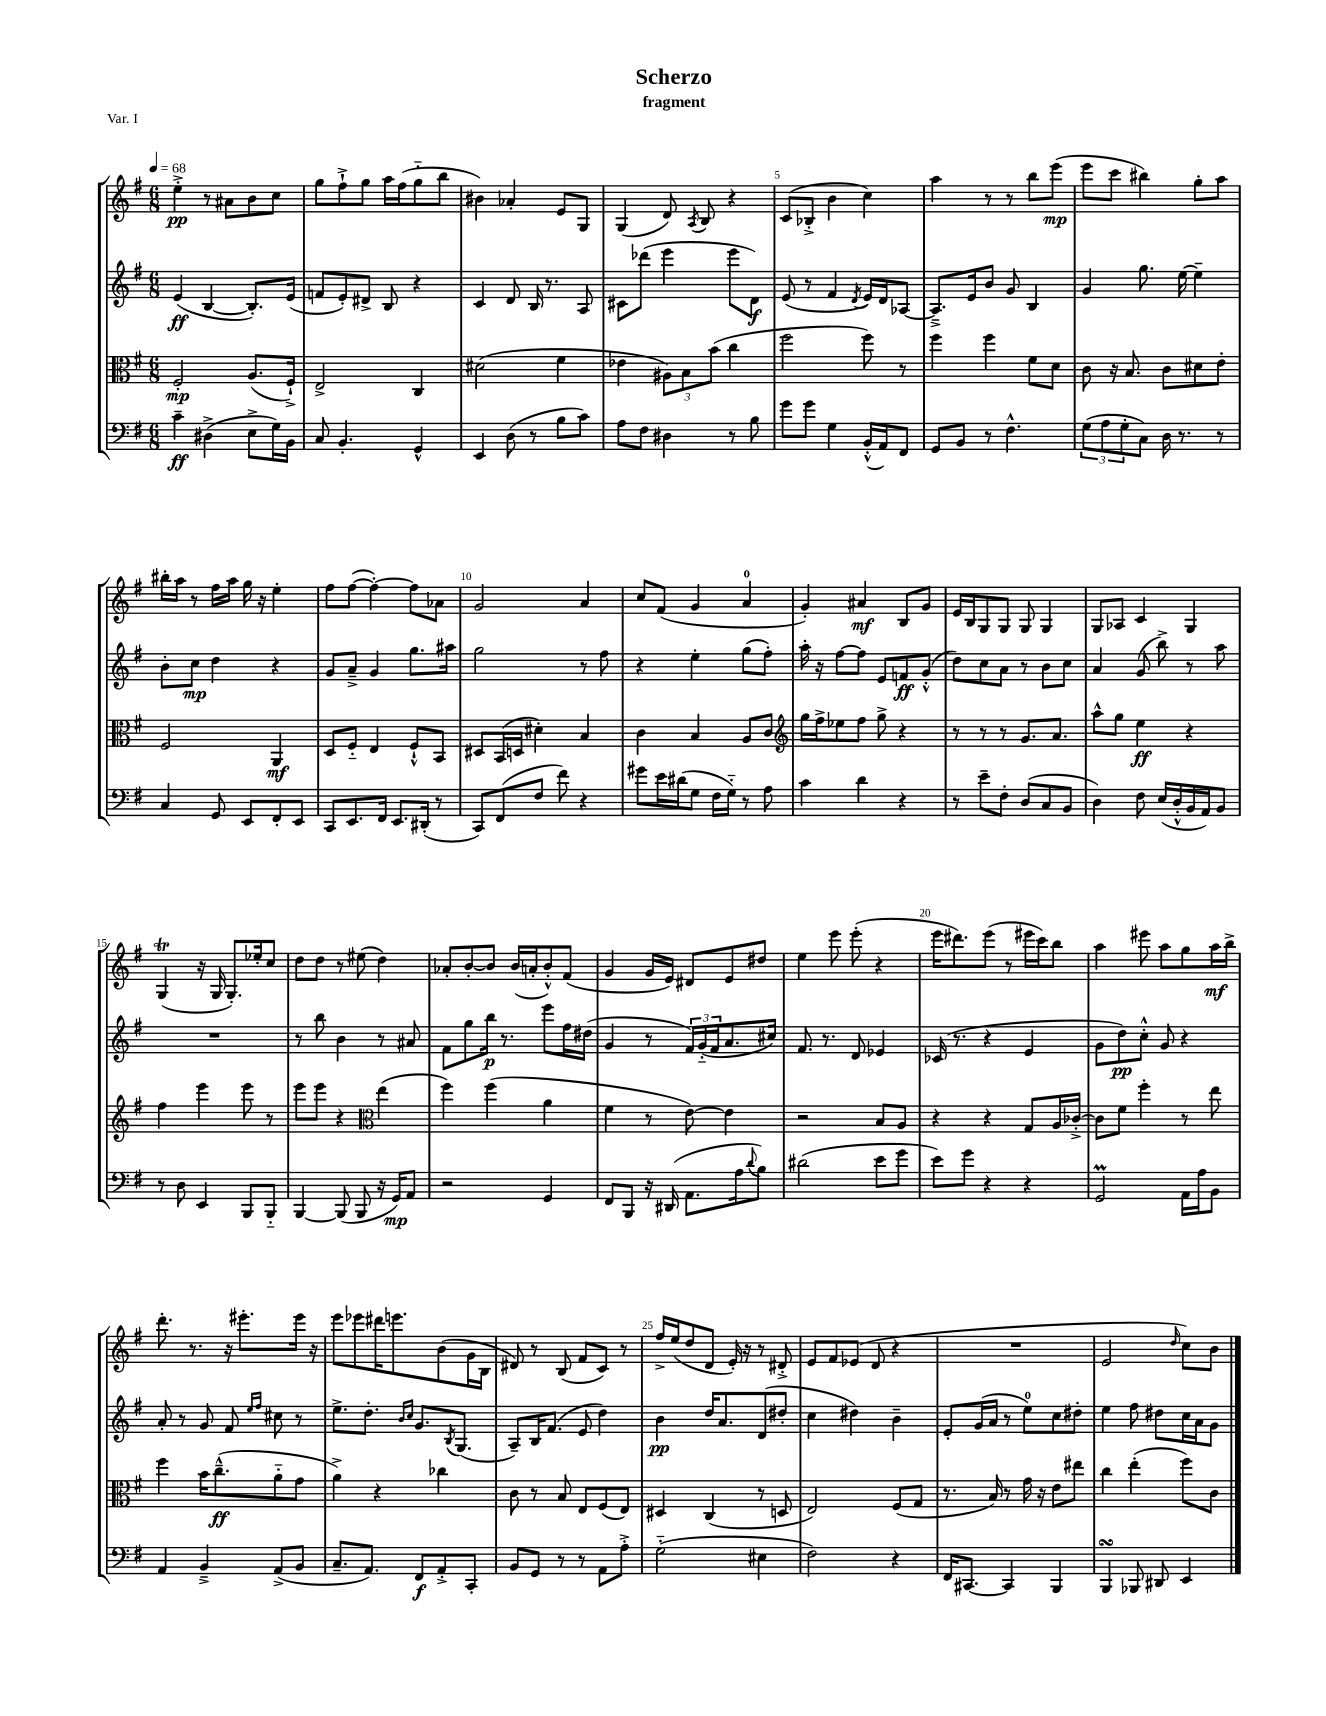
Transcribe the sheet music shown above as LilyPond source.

\header { title = "Scherzo" subtitle = "fragment" piece = "Var. I" }
<<
\new StaffGroup <<
\new Staff = "s0" {
    \clef treble \key g \major \numericTimeSignature \time 6/8 \tempo 4 = 68
    e''4-.->\pp r8 ais'8 b'8 c''8 |
    g''8 fis''8-!-> g''8 a''16 fis''16( g''8-_ b''8 |
    bis'4) aes'4-. e'8 g8 |
    g4( d'8) \acciaccatura { a8 } b8 r4 |
    c'8( bes8-.-> b'4 c''4) |
    a''4 r8 r8 b''8 e'''8\mp( |
    e'''8 c'''8 bis''4) g''8-. a''8 |
    bis''16-. a''16 r8 fis''16 a''16 g''16 r16 e''4-. |
    fis''8 fis''8~( fis''4~-.) fis''8 aes'8 |
    g'2 a'4 |
    c''8 fis'8( g'4 a'4-0 |
    g'4-.) ais'4\mf b8 g'8 |
    e'16 b16 g8 g8 g8 g4 |
    g8 aes8 c'4 g4 |
    g4\trill( r16 g16 g8.-.) ees''16-. c''8 |
    d''8 d''8 r8 eis''8( d''4) |
    aes'8-. b'8~-. b'8 b'16( a'16-. b'8-.-^) fis'8( |
    g'4 g'16 e'16) dis'8 e'8 dis''8 |
    e''4 e'''8 e'''8-.( r4 |
    e'''16 dis'''8.) e'''8( r8 eis'''16 c'''16) b''8 |
    a''4 eis'''8 a''8 g''8 a''16\mf b''16-> |
    d'''8.-. r8. r16 eis'''8.-. eis'''16 r16 |
    e'''8 ees'''8 dis'''16 e'''8. b'8( g'16 b16 |
    dis'8) r8 b8( fis'8 c'8) r8 |
    fis''16-> e''16( d''8 d'8 e'16-.) r16 r8 dis'8-.-> |
    e'8 fis'8 ees'8( d'8 r4 |
    R2. |
    e'2 \grace { d''16 } c''8) b'8 \bar "|." |
}
\new Staff = "s1" {
    \clef treble \key g \major \numericTimeSignature \time 6/8
    e'4\ff( b4~ b8.-.) e'16( |
    f'8 e'8-.) dis'8-> b8 r4 |
    c'4 d'8 b16 r8. a8 |
    cis'8 des'''8( e'''4 e'''8 d'8\f) |
    e'8( r8 fis'4 \acciaccatura { d'8 } e'16) d'16 aes8~ |
    aes8.---> e'16 b'8 g'8 b4 |
    g'4 g''8. e''16~ e''4-- |
    b'8-. c''8\mp d''4 r4 |
    g'8 a'8---> g'4 g''8. ais''16 |
    g''2 r8 fis''8 |
    r4 e''4-. g''8( fis''8-.) |
    a''16-. r16 fis''8~ fis''8 e'8 f'8\ff g'8-.-^( |
    d''8) c''8 a'8 r8 b'8 c''8 |
    a'4 g'8( b''8->) r8 a''8 |
    R2. |
    r8 b''8 b'4 r8 ais'8 |
    fis'8 g''8 b''16\p r8. e'''8 fis''16 dis''16( |
    g'4 r8 \tuplet 3/2 { fis'16) g'16-_( fis'16 } a'8. cis''16) |
    fis'8. r8. d'8 ees'4 |
    ces'16( r8. r4 e'4 |
    g'8 d''8\pp) c''8-.-^ g'8 r4 |
    a'8-. r8 g'8 fis'8 \grace { e''16 fis''16 } cis''8 r8 |
    e''8.-> d''8.-. \grace { b'16 c''16 } g'8. \acciaccatura { b8 } g8.( |
    a8--) b16 fis'8.( e'8 d''4) |
    b'4\pp d''16 a'8. d'8( dis''8-. |
    c''4 dis''4) b'4-- |
    e'8-. g'16( a'16 r8 e''8-0) c''8 dis''8-. |
    e''4 fis''8 dis''8 c''16 a'16 g'8 \bar "|." |
}
\new Staff = "s2" {
    \clef alto \key g \major \numericTimeSignature \time 6/8
    fis2-.\mp a8.( fis16-!->) |
    e2-> c4 |
    dis'2( fis'4 |
    ees'4 \tuplet 3/2 { ais8) b8 b'8( } c''4 |
    fis''2 fis''8) r8 |
    fis''4 fis''4 fis'8 d'8 |
    c'8 r16 b8. c'8 dis'8 e'8-. |
    fis2 a,4\mf |
    d8 fis8-_ e4 fis8-!-^ b,8 |
    dis8 b,16( d16 dis'4-.) b4 |
    c'4 b4 a8 c'8 |
    \clef treble g''16 fis''16-> ees''8 fis''8 g''8-> r4 |
    r8 r8 r8 g'8. a'8. |
    a''8-^ g''8 e''4\ff r4 |
    fis''4 e'''4 e'''8 r8 |
    e'''8 e'''8 r4 \clef alto e''4( |
    fis''4) fis''4( a'4 |
    fis'4 r8 e'8~) e'4 |
    r2 b8 a8 |
    r4 r4 g8 a16 ces'16~-.-> |
    ces'8 fis'8 fis''4-. r8 e''8 |
    fis''4 b'16 c''8.---^\ff( a'8-_ g'8 |
    a'4->) r4 ces''4 |
    c'8 r8 b8 e8 fis8( e8) |
    dis4 c4( r8 d8 |
    e2) fis8( g8 |
    r8. b16) r8 g'16 r16 e'8 eis''8 |
    c''4 e''4-.( fis''8) c'8 \bar "|." |
}
\new Staff = "s3" {
    \clef bass \key g \major \numericTimeSignature \time 6/8
    c'4--\ff dis4->( e8-> g16) b,16 |
    c8 b,4.-. g,4-^ |
    e,4 d8( r8 b8 c'8) |
    a8 fis8 dis4 r8 b8 |
    g'8 g'8 g4 b,16-.-^( a,16) fis,8 |
    g,8 b,8 r8 fis4.-^ |
    \tuplet 3/2 { g8( a8 g8-. } c8) d16 r8. r8 |
    c4 g,8 e,8 fis,8-. e,8 |
    c,8 e,8. fis,16 e,8. dis,16-.( r8 |
    c,8) fis,8( fis8 fis'8) r4 |
    gis'8 e'16 dis'16( g8 fis16 g16-_) r8 a8 |
    c'4 d'4 r4 |
    r8 e'8-- fis8-. d8( c8 b,8 |
    d4) fis8 e16( d16-.-^ b,16 a,16) b,8 |
    r8 d8 e,4 b,,8 b,,8-_ |
    b,,4~ b,,8( b,,8 r16 g,16\mp) a,8 |
    r2 g,4 |
    fis,8 b,,8 r16 dis,16( a,8. a16 \appoggiatura { d'8 } b8) |
    dis'2( e'8 g'8 |
    e'8) g'8 r4 r4 |
    g,2\prall a,16 a16 b,8 |
    a,4 b,4---> a,8->( b,8 |
    c8.-- a,8.) fis,8\f a,8-.-> c,8-. |
    b,8 g,8 r8 r8 a,8 a8-.-> |
    g2-_( eis4 |
    fis2) r4 |
    fis,16 cis,8.~ cis,4 b,,4 |
    b,,4\turn bes,,8 dis,8 e,4 \bar "|." |
}
>>
>>
\layout { \context { \Score \override BarNumber.break-visibility = ##(#f #t #t) barNumberVisibility = #(every-nth-bar-number-visible 5) } }
